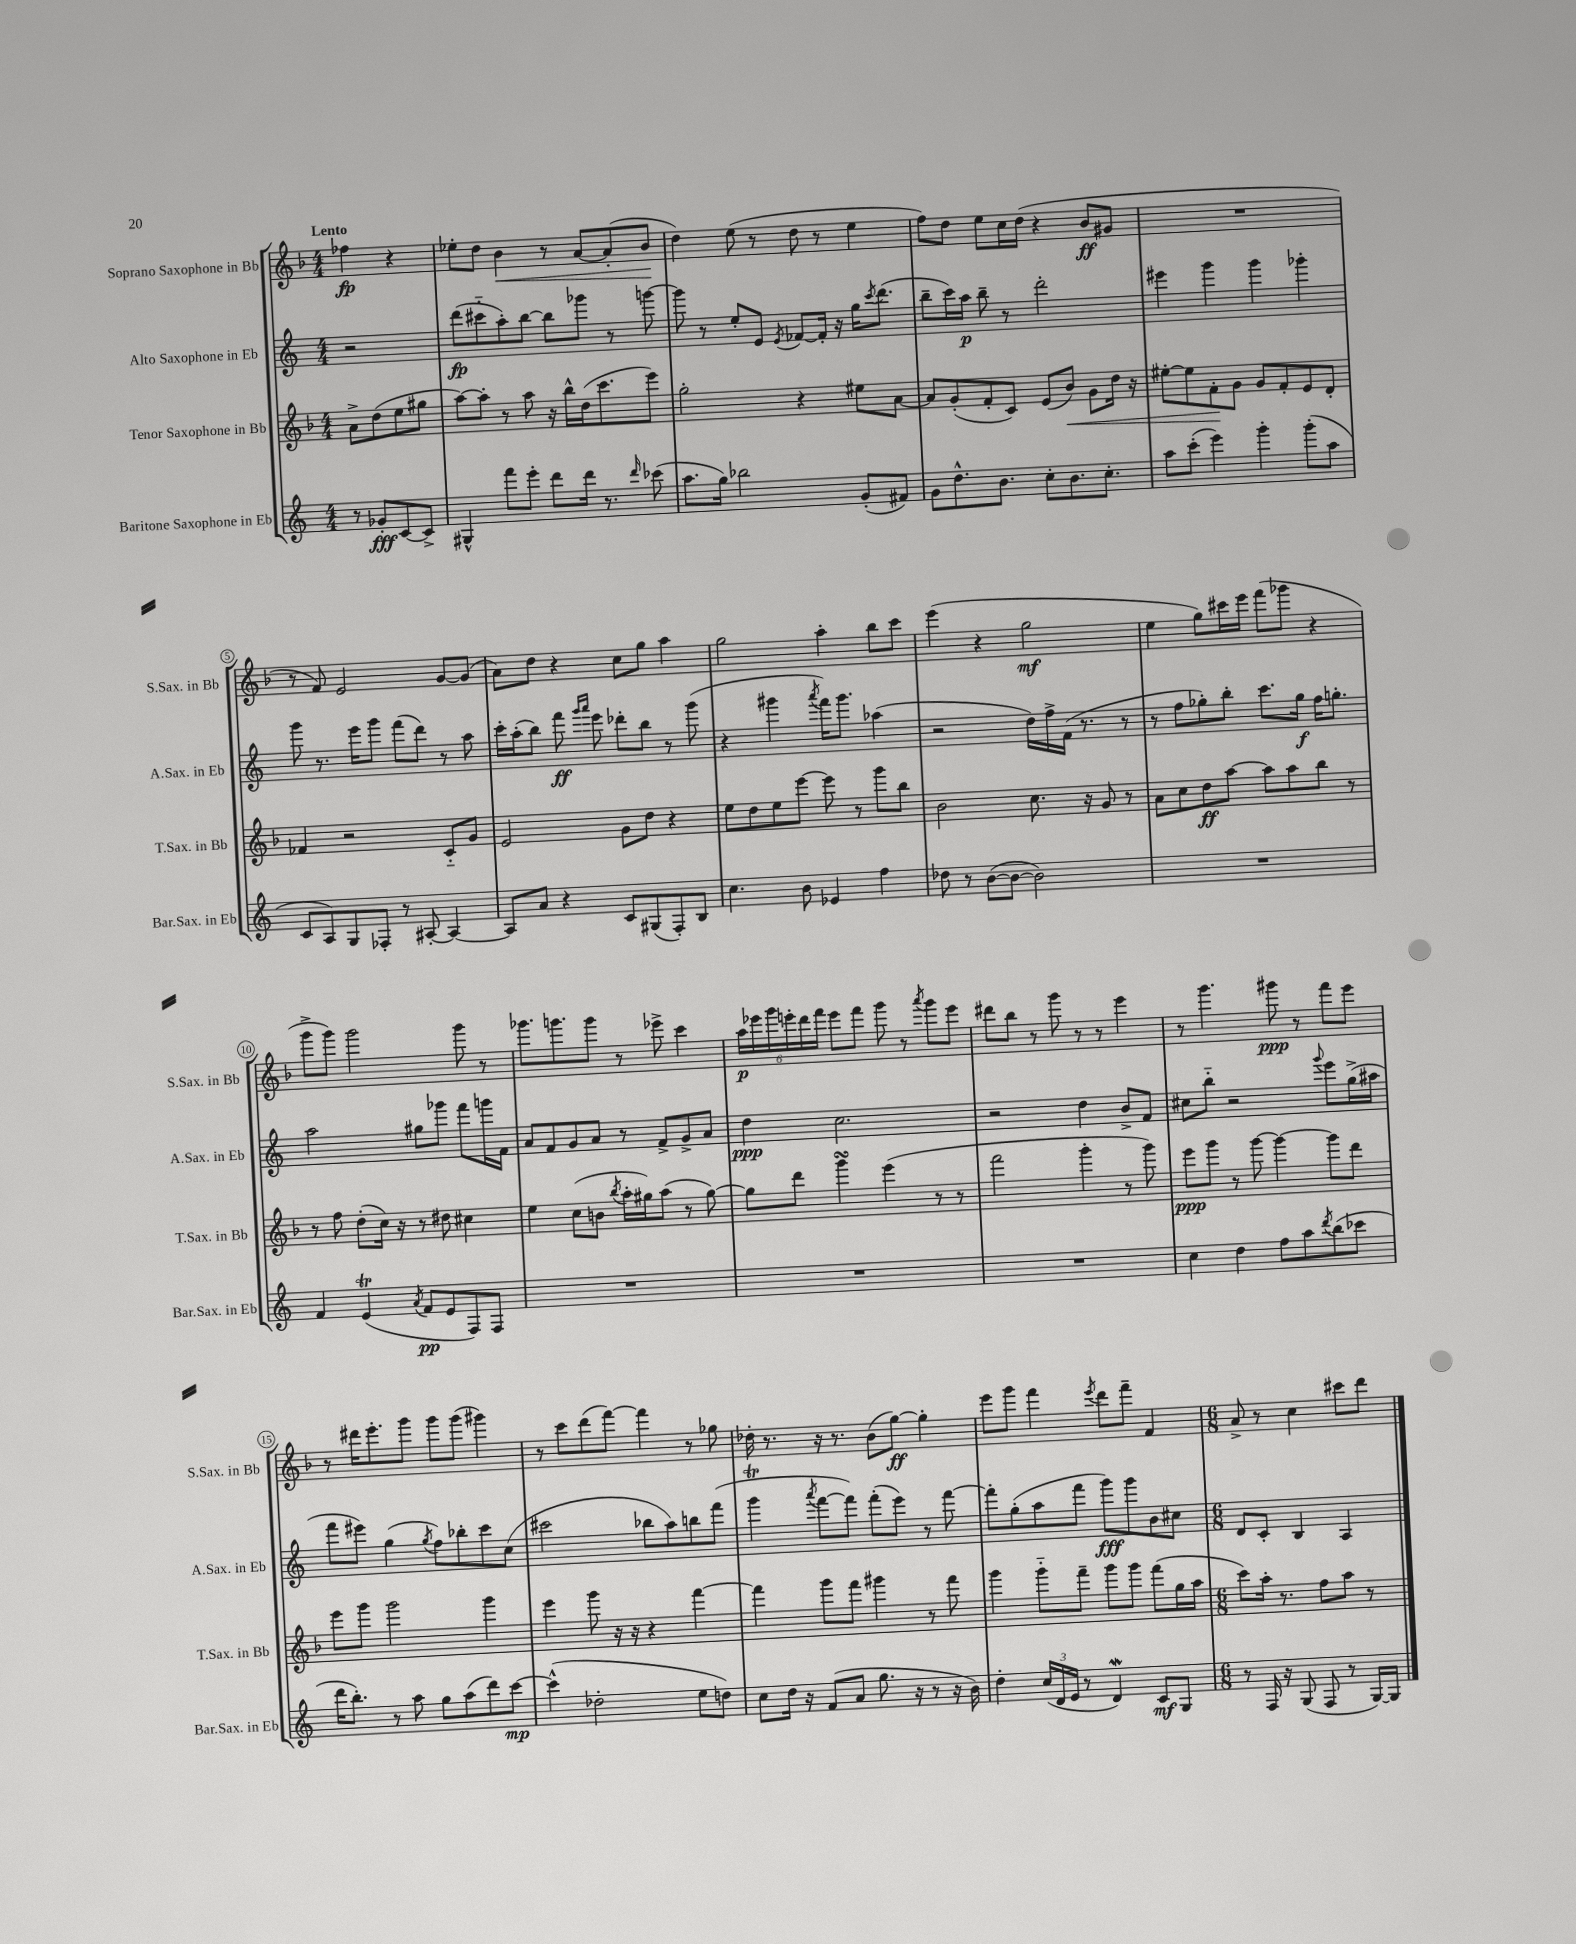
<<
\new StaffGroup <<
\new Staff = "s0" \with { instrumentName = "Soprano Saxophone in Bb" shortInstrumentName = "S.Sax. in Bb" } {
    \clef treble \key f \major \numericTimeSignature \time 4/4 \partial 2 \tempo "Lento"
    fes''4\fp r4 |
    ees''8-. d''8 bes'4\< r8 a'8~ a'8-.( bes'8\! |
    d''4) e''8( r8 d''8 r8 e''4 |
    f''8) d''8 e''8 c''16 d''16( r4 bes'8\ff gis'8 |
    R1 |
    r8 f'8) e'2 g'8~ g'8( |
    a'8) d''8 r4 c''8 g''8 a''4 |
    g''2 a''4-. bes''8 c'''8 |
    e'''4( r4 g''2\mf |
    e''4 g''8) cis'''16 e'''16 f'''8( ges'''8 r4 |
    g'''8-> g'''8) g'''2 g'''8 r8 |
    ges'''8. g'''8. g'''8 r8 ees'''8-> c'''4 |
    \tuplet 6/4 { a''16\p ees'''16 g'''16 e'''16-. d'''16 f'''16 } e'''8 f'''8 g'''8 r8 \acciaccatura { a'''8 } g'''8 e'''8 |
    dis'''8 bes''8 r8 g'''8 r8 r8 e'''4 |
    r8 g'''4. gis'''8\ppp r8 f'''8 e'''8 |
    r8 dis'''16 e'''8.-. g'''8 g'''8 g'''8( gis'''4) |
    r8 c'''8 d'''8( f'''8~) f'''4 r8 ges''8 |
    des''16-. r8. r16 r8. bes'8( g''8~\ff) g''4-. |
    e'''8 g'''8 f'''4 \acciaccatura { e'''8 } d'''8 f'''8-- f'4 |
    \numericTimeSignature \time 6/8 a'8-> r8 c''4 cis'''8 d'''8 \bar "|." |
}
\new Staff = "s1" \with { instrumentName = "Alto Saxophone in Eb" shortInstrumentName = "A.Sax. in Eb" } {
    \clef treble \key c \major \numericTimeSignature \time 4/4 \partial 2
    r2 |
    d'''8\fp( cis'''8-_ a''8-.) b''8~ b''8 ges'''8 r8 g'''8~ |
    g'''8 r8 e''8-. e'8 \acciaccatura { e'8 } fes'8~ fes'16-. r16 g''16 \acciaccatura { c'''8 } d'''8.( |
    b''8-- c'''16) a''16\p b''8-- r8 d'''2-. |
    eis'''4 g'''4 g'''4 ges'''4-. |
    g'''8 r8. e'''16 g'''8 f'''8( d'''8) r8 a''8 |
    c'''16-. a''16-.( b''8) f'''8\ff \grace { g'''16 a'''16 } e'''8 des'''8-. b''8 r8 g'''8( |
    r4 gis'''4 \acciaccatura { a'''8 } f'''16) gis'''8. aes''4( |
    r2 d''16) f''16-> f'16( r8. r8 |
    r8 f''8 ges''8-.) b''8-. c'''8. ges''16\f f''16 g''8.-. |
    a''2 gis''8 ges'''8 f'''8 g'''16 f'16 |
    a'8 f'8 g'8 a'8 r8 f'8-> g'8-> a'8 |
    d''4\ppp c''2. |
    r2 d''4 b'8-> f'8 |
    cis''8 b''8-_ r2 \appoggiatura { g'''8 } e'''8 g''16->( ais''16 |
    f'''8 eis'''8) g''4( \acciaccatura { g''8 } f''8) bes''8-. c'''8 c''8( |
    cis'''2 bes''8 a''8) b''8 f'''8( |
    g'''4\trill \acciaccatura { a'''8 } f'''8~ f'''8) f'''8-.( e'''8) r8 f'''8~ |
    f'''8-. g''8-.( a''8 f'''8 g'''8\fff) g'''8 b'8 cis''8 |
    \numericTimeSignature \time 6/8 d'8 c'8-. b4 a4 \bar "|." |
}
\new Staff = "s2" \with { instrumentName = "Tenor Saxophone in Bb" shortInstrumentName = "T.Sax. in Bb" } {
    \clef treble \key f \major \numericTimeSignature \time 4/4 \partial 2
    a'8-> d''8( e''8 gis''8 |
    a''8~) a''8-. r8 a''8 r16 bes''16-^ d''16( c'''8. e'''8) |
    g''2-. r4 eis''8 a'8~ |
    a'8 g'8-.( f'8-. c'8) e'8( bes'8\<) g'8 d''16 r16 |
    eis''8~-. eis''8 f'8-.\! g'8 g'8 f'8-. e'8 d'8-. |
    fes'4 r2 c'8-_ g'8 |
    e'2 g'8 d''8 r4 |
    e''8 d''8 e''8 e'''8~ e'''8 r8 g'''8 bes''8 |
    bes'2 c''8. r16 g'8 r8 |
    a'8 c''8 d''8\ff a''8~ a''8 a''8 bes''8 r8 |
    r8 f''8 d''8-.( c''16) r16 r8 dis''8 cis''4 |
    e''4 c''8( b'8 \acciaccatura { bes''8 } a''16-. gis''16) a''8( r8 gis''8~) |
    gis''8 d'''8 g'''4\turn e'''4( r8 r8 |
    f'''2 g'''4-. r8 g'''8) |
    e'''8\ppp g'''8 r8 g'''8~ g'''4~ g'''8 d'''8 |
    e'''8 g'''8 g'''2 g'''4 |
    e'''4 g'''8 r16 r16 r4 f'''4~ |
    f'''4 g'''8 f'''8 gis'''4 r8 f'''8 |
    g'''4 g'''8-_ f'''8-- g'''8 g'''8 f'''8( g''16 a''16 |
    \numericTimeSignature \time 6/8 c'''8) a''16-. r8. f''8 a''8 r8 \bar "|." |
}
\new Staff = "s3" \with { instrumentName = "Baritone Saxophone in Eb" shortInstrumentName = "Bar.Sax. in Eb" } {
    \clef treble \key c \major \numericTimeSignature \time 4/4 \partial 2
    r8 ges'8-.\fff c'8~ c'8-> |
    gis4-^ f'''8 e'''8-. d'''8 d'''16 r8. \grace { d'''16 } ces'''8( |
    a''8. g''16) bes''2 g'8-.( fis'8) |
    g'8 d''8.-^ b'8. c''8-. b'8. c''8.-. |
    a''8 c'''8-.( e'''4) g'''4-. g'''8-.( a''8 |
    c'8 a8) g8 fes8-. r8 ais8~-. ais4~ |
    ais8 a'8 r4 c'8 gis8( f8-.) b8 |
    c''4. b'8 ees'4 f''4 |
    des''8 r8 b'8~( b'8~ b'2) |
    R1 |
    f'4 e'4\trill( \acciaccatura { a'8 } f'8\pp e'8 f8) f8 |
    R1 |
    R1 |
    R1 |
    c''4 d''4 f''8 a''8 \acciaccatura { d'''8 } b''8( ces'''8 |
    d'''16 b''8.-.) r8 a''8 g''8 a''8( d'''8) c'''8~\mp |
    c'''4-^( des''2-. e''8 d''8) |
    c''8 d''16 r16 f'8( a'8 g''8. r16 r8 r16 b'16) |
    d''4-. \tuplet 3/2 { c''16( d'16 e'16 } r8 d'4\mordent) c'8\mf g8 |
    \numericTimeSignature \time 6/8 r8 f16 r16 g8( f8 r8 g16~) g16 \bar "|." |
}
>>
>>
\layout { \context { \Score \override BarNumber.stencil = #(make-stencil-circler 0.1 0.3 ly:text-interface::print) } }
